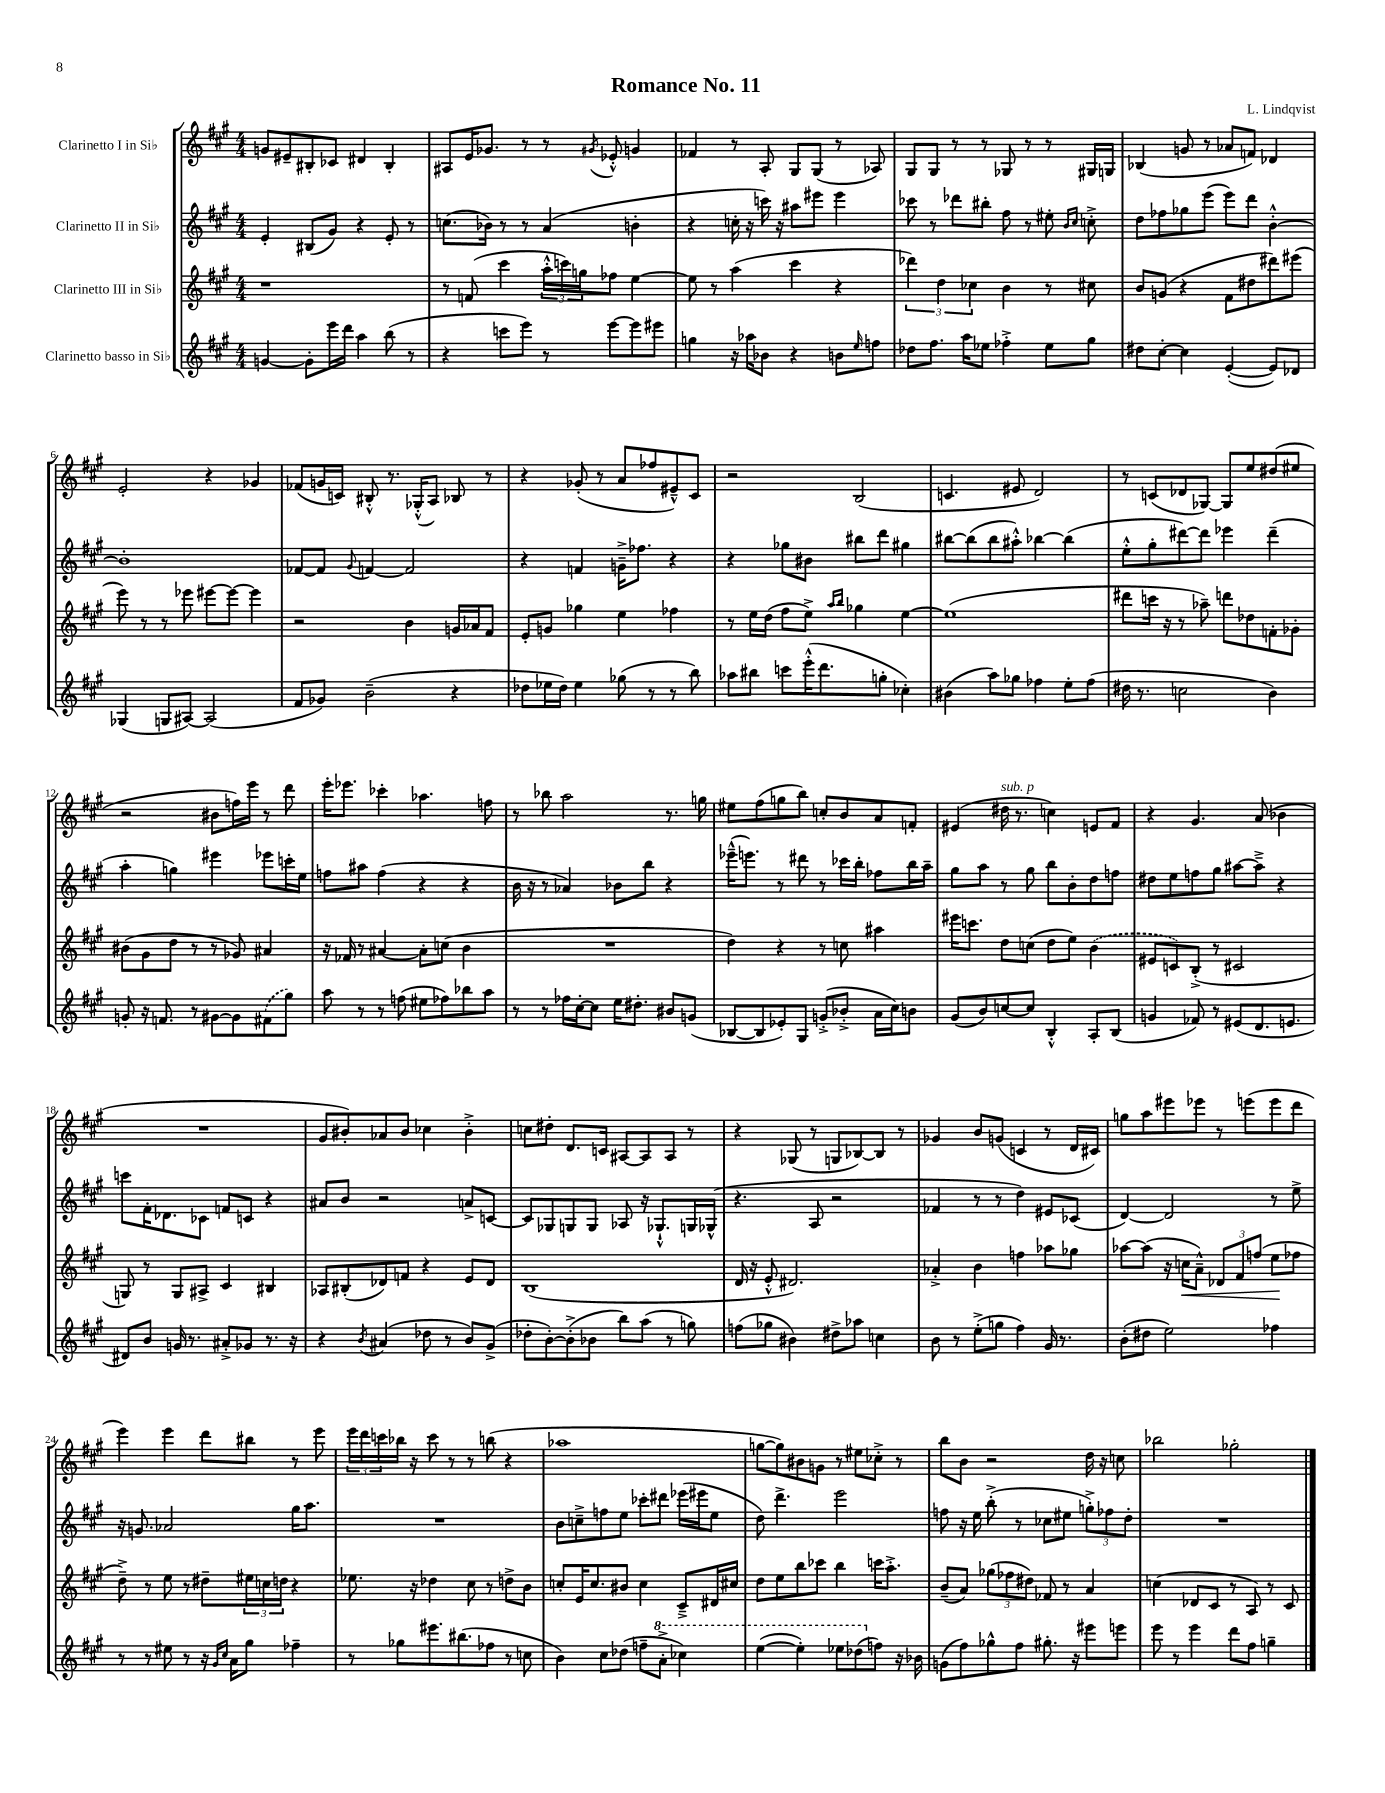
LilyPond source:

\header { title = "Romance No. 11" composer = "L. Lindqvist" }
<<
\new StaffGroup <<
\new Staff = "s0" \with { instrumentName = "Clarinetto I in Sib" } {
    \clef treble \key a \major \numericTimeSignature \time 4/4
    g'8 eis'8-- bis8-. ces'8 dis'4 bis4-. |
    ais8 e'16 ges'8. r8 r8 \acciaccatura { gis'8 } ees'8-.-^ g'4 |
    fes'4 r8 a8-. gis8 gis8( r8 aes8) |
    gis8 gis8 r8 r8 ges8 r8 r8 gis16 g16 |
    bes4( g'8 r8 aes'8 f'8) des'4 |
    e'2-. r4 ges'4 |
    fes'8( g'16 c'16) bis8-.-^ r8. ges16-.-^( a8) bes8 r8 |
    r4 ges'8-.( r8 a'8 fes''8 eis'8---^) cis'8 |
    r2 b2( |
    c'4. eis'8 d'2) |
    r8 c'8( des'8 ges8~) ges8 e''8 dis''8( eis''8 |
    r2 bis'8 f''16) e'''16 r8 d'''8 |
    e'''16-. ees'''8. ces'''4-. aes''4. f''8 |
    r8 bes''8 a''2 r8. g''16 |
    eis''8 fis''8( g''8 b''8) c''8-. b'8 a'8 f'8-. |
    eis'4( dis''16^\markup { \italic "sub. p" } r8. c''4) e'8 fis'8 |
    r4 gis'4. a'8( bes'4 |
    R1 |
    gis'8 bis'8-.) aes'8 bis'8 ces''4 bis'4-.-> |
    c''8 dis''8-. d'8. c'16 ais8~ ais8 ais8 r8 |
    r4 ges8( r8 g8 bes8~) bes8 r8 |
    ges'4 b'8 g'8( c'4 r8 d'16 cis'16) |
    g''8 a''8 eis'''8 ees'''8 r8 e'''8( e'''8 d'''8 |
    e'''4) e'''4 d'''8 bis''8 r8 e'''8 |
    \tuplet 3/2 { e'''16 d'''16 c'''16 } bes''16 r16 c'''8 r8 r8 b''8( r4 |
    aes''1 |
    g''8~ g''8) bis'8 g'8 r8 eis''8 ces''8-.-> r8 |
    b''8 b'8 r2 d''16 r16 c''8 |
    bes''2 ges''2-. \bar "|." |
}
\new Staff = "s1" \with { instrumentName = "Clarinetto II in Sib" } {
    \clef treble \key a \major \numericTimeSignature \time 4/4
    e'4-. bis8( gis'8) r4 e'8-. r8 |
    c''8.( bes'16) r8 r8 a'4( b'4-. |
    r4 c''16-. r16 c'''16) r16 ais''8 eis'''8 eis'''4 |
    ces'''8 r8 des'''8 bis''8-. fis''8 r8 eis''8-. \grace { b'16 cis''16 } c''8-.-> |
    d''8 fes''8 ges''8 e'''8( e'''8) d'''8 b'4~-.-^ |
    b'1-. |
    fes'8~ fes'8 \appoggiatura { gis'8 } f'4~ f'2 |
    r4 f'4 g'16---> fes''8. r4 |
    r4 ges''8 bis'8 bis''8 d'''8 gis''4 |
    bis''8~ bis''8( bis''8 ais''8-.-^) bes''4~ bes''4( |
    e''8-.-^ gis''8-. dis'''8~) dis'''8 ees'''4 dis'''4--( |
    a''4-. g''4) eis'''4 ees'''8 c'''16-. e''16 |
    f''8 ais''8 f''4( r4 r4 |
    b'16 r16 r8 aes'4) bes'8 b''8 r4 |
    ees'''16---^( e'''8.) r8 dis'''8 r8 ces'''16 b''16-. fes''8 b''16 a''16-- |
    gis''8 a''8 r8 gis''8 b''8 b'8-. d''8 f''8 |
    dis''8 e''8 f''8 gis''8 ais''8~ ais''8---> r4 |
    c'''8 fis'16-. des'8. ces'8 f'8 c'8 r4 |
    ais'8 b'8 r2 a'8-> c'8~ |
    c'8 ges8 g8 g8 aes8 r16 ges8.-!-^ g16 ges16-^( |
    r4. a8 r2 |
    fes'4 r8 r8 d''4) eis'8 ces'8( |
    d'4~) d'2 r8 e''8-> |
    r16 g'8. aes'2 gis''16 a''8. |
    R1 |
    b'8 c''8---> f''8 e''8 ces'''8-. dis'''8 ees'''16( eis'''16 e''8 |
    d''8) d'''4.-> e'''2 |
    f''8 r16 e''16 b''8-.->( r8 ces''8 eis''8 \tuplet 3/2 { g''8-.->) fes''8 d''8-. } |
    R1 \bar "|." |
}
\new Staff = "s2" \with { instrumentName = "Clarinetto III in Sib" } {
    \clef treble \key a \major \numericTimeSignature \time 4/4
    r1 |
    r8 f'8( cis'''4 \tuplet 3/2 { a''16-.-^ c'''16) g''16 } fes''8 e''4~ |
    e''8 r8 a''4( cis'''4 r4 |
    \tuplet 3/2 { des'''4) d''4 ces''4 } b'4 r8 cis''8 |
    b'8 g'8( r4 fis'8 dis''8 dis'''8) eis'''8( |
    e'''8) r8 r8 ees'''8 eis'''8~ eis'''8~ eis'''4 |
    r2 b'4 g'16 aes'16 fis'8 |
    e'8-. g'8 ges''4 e''4 fes''4 |
    r8 e''16 d''16( fis''8 e''8->) \grace { a''16 b''16 } ges''4 e''4~ |
    e''1( |
    dis'''8 c'''16 r16 r8 aes''8--) d'''8 des''8 f'8-. ges'8-. |
    bis'8( gis'8 d''8 r8 r8 ges'8) ais'4 |
    r16 fes'16 r8 ais'4~ ais'8-. c''8( b'4 |
    R1 |
    d''4) r4 r8 c''8 ais''4 |
    eis'''16 c'''8. d''8 c''8( d''8 e''8) \once \slurDashed b'4( |
    eis'8 c'8) b8-.->( r8 cis'2 |
    g8) r8 g8 ais8-> cis'4 bis4 |
    aes8 bis8-.( des'8) f'8 r4 e'8 des'8 |
    b1( |
    d'16 r16 e'8-.-^ dis'2.) |
    aes'4-.-> b'4 f''4 aes''8 ges''8 |
    aes''8~ aes''8( r16 c''16\< a'8---^) \tuplet 3/2 { des'8 fis'8 f''8( } e''8\! fes''8 |
    d''8--->) r8 e''8 r8 dis''8-- \tuplet 3/2 { eis''16 c''16 d''16 } r4 |
    ees''8. r16 des''4 cis''8 r8 d''8-> b'8 |
    c''8-. e'16 c''8. bis'8 c''4 cis'8---> dis'16 cis''16 |
    d''8 e''8 b''8 ces'''8 b''4 c'''16 a''8.-.-> |
    b'8--( a'8) \tuplet 3/2 { ges''8( fes''8 dis''8) } fes'8 r8 a'4 |
    c''4( des'8 cis'8 r8 a8) r8 cis'8 \bar "|." |
}
\new Staff = "s3" \with { instrumentName = "Clarinetto basso in Sib" } {
    \clef treble \key a \major \numericTimeSignature \time 4/4
    g'4~ g'8-. e'''16 d'''16 a''4 b''8( r8 |
    r4 c'''8 e'''8) r8 e'''8~ e'''8 eis'''8 |
    g''4 r16 aes''16 bes'8 r4 b'8 \grace { e''16 } f''8 |
    des''8 fis''8. a''16 ees''8 fes''4-.-> ees''8 gis''8 |
    dis''8 cis''8~-. cis''4 e'4~-.( e'8) des'8 |
    ges4( g8 ais8~) ais2( |
    fis'8 ges'8) b'2--( r4 |
    des''8 ees''16 des''16) ees''4 ges''8( r8 r8 b''8) |
    aes''8 bis''8 c'''8 e'''16-.-^( d'''8. g''8-. ces''4-.) |
    bis'4( a''8) ges''8 fes''4 e''8-. fes''8( |
    dis''16 r8. c''2 b'4) |
    g'8-. r16 f'8. r8 gis'8~ gis'8 \once \slurDashed fis'8( gis''8) |
    a''8 r8 r8 f''8( eis''8 fes''8) bes''8 a''8 |
    r8 r8 fes''16 cis''16~-. cis''8 e''16 dis''8.-. bis'8 g'8( |
    bes8~ bes8 ees'8-.) gis8 g'8-.->( bes'8-.-> a'16 cis''16) b'8 |
    gis'8( b'8) c''8~ c''8 b4-.-^ a8-. b8( |
    g'4 fes'8) r8 eis'8( d'8. e'8. |
    dis'8) b'8 g'16 r8. ais'8-.-> ges'8 r8. r16 |
    r4 \acciaccatura { b'8 } ais'4( des''8 r8 b'8) gis'8->( |
    des''8-. b'8~-.) b'8-.->( bes'8 b''8) a''8( r8 g''8) |
    f''8( ges''8 bis'4) dis''8-> aes''8 c''4 |
    b'8 r8 e''8-.->( g''8 fis''4) gis'16 r8. |
    b'8-.( dis''8 e''2) fes''4 |
    r8 r8 eis''8 r8 r16 \grace { gis'16 cis''16 } a'16 gis''8 fes''4-- |
    r8 ges''8 eis'''8. bis''8.( fes''8 r8 c''8 |
    b'4) cis''8 des''8( f''8-- \ottava #1 a''8-.-> ces'''4) |
    e'''4~( e'''4-.) ees'''8 des'''8( \ottava #0 f''8) r16 bes'16 |
    g'8( fis''8) ges''8-^ fis''8 gis''8.-. r16 eis'''8 e'''8 |
    e'''8 r8 e'''4 d'''8 fis''8 g''4-- \bar "|." |
}
>>
>>
